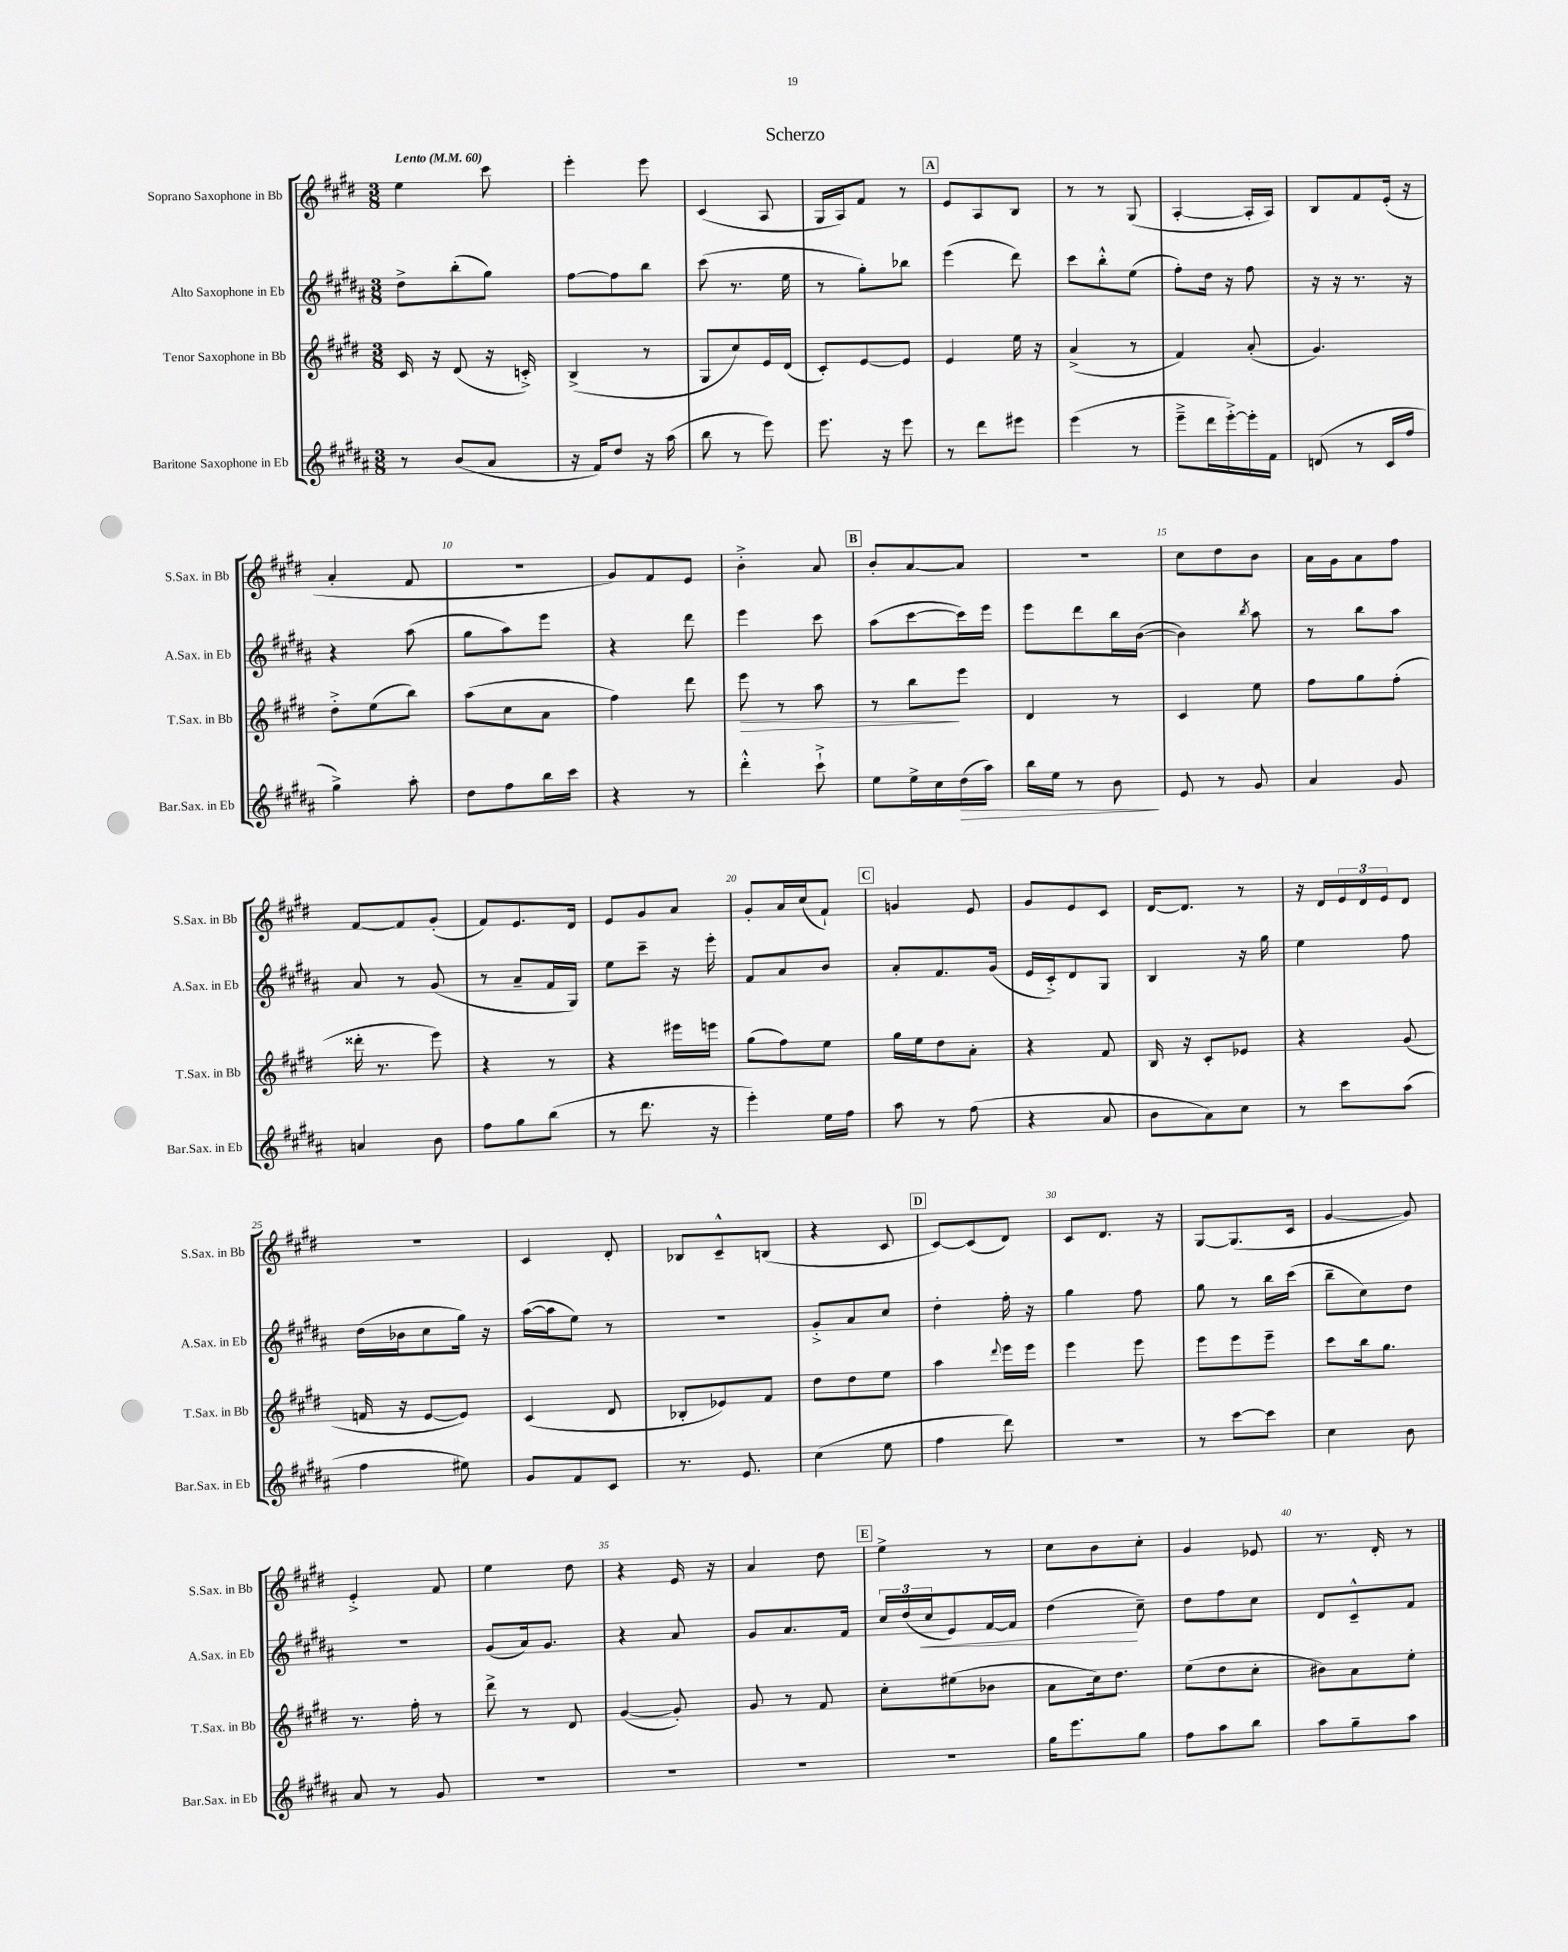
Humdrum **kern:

**kern	**kern	**kern	**kern
*staff4	*staff3	*staff2	*staff1
*clefG2	*clefG2	*clefG2	*clefG2
*k[f#c#g#d#a#]	*k[f#c#g#d#]	*k[f#c#g#d#a#]	*k[f#c#g#d#]
*M3/8	*M3/8	*M3/8	*M3/8
*MM60	*MM60	*MM60	*MM60
8r	16c#	8dd#^	4ee
.	16r	.	.
(8b	(8d#	(8bb'	.
8a#	16r	8gg#)	8ccc#
.	16c'^)	.	.
=	=	=	=
16r	(4B^	[8ff#	4eee'
16f#)	.	.	.
8dd#	.	8ff#]	.
16r	8r	8bb	8eee
(16aa#	.	.	.
=	=	=	=
8bb	8G#	(8ccc#	(4c#
8r	8cc#)	8.r	.
8eee)	16e	.	8A
.	(16d#	16ee	.
=	=	=	=
8.eee	8c#')	8r	16G#
.	.	.	16A)
.	[8e	8gg#')	8f#
16r	.	.	.
8eee	8e]	8bb-	8r
=	=	=	=
8r	4e	(4eee	8e
8ddd#	.	.	8A
8eee#	16ee	8ddd#)	8B
.	16r	.	.
=	=	=	=
(4eee	(4a^	8ccc#	8r
.	.	8bb'^^	8r
8r	8r	(8ee	(8G#
=	=	=	=
8eee~^	4f#)	8ff#')	[4A'
16ddd#	.	16dd#	.
[16eee'^)	.	16r	.
16eee']	(8a'	8ff#	16A']
16f#	.	.	16A)
=	=	=	=
(8d	4.g#)	16r	8B
.	.	16r	.
8r	.	8.r	8f#
16c#	.	.	(16e'
16ff#	.	16r	16r
=	=	=	=
4gg#^)	8dd#'^	4r	4a'
.	(8ee	.	.
8aa#'	8bb)	(8aa#	8f#
=	=	=	=
8dd#	(8aa	8gg#	4.r
8ff#	8cc#	8aa#)	.
16bb	8a	8eee	.
16ccc#	.	.	.
=	=	=	=
4r	4ff#)	4r	8g#)
.	.	.	8f#
8r	8ddd#	8ddd#	8e
=	=	=	=
4ddd#'^^	8eee	4eee	4b'^
.	8r	.	.
8ccc#`^	8aa	8ccc#	8a
=	=	=	=
8ee	8r	(8aa#	8b'
16ee^	8bb	[8ccc#	[8a
16cc#	.	.	.
(16dd#	8eee	16ccc#])	8a]
16aa#)	.	16eee	.
=	=	=	=
16bb	4d#	8eee	4.r
16ee	.	.	.
8r	.	8ddd#	.
8b	8r	16bb	.
.	.	([16b	.
=	=	=	=
8e	4c#	4b])	8cc#
8r	.	.	8dd#
.	.	8qbb	.
8g#	8ee	8aa#	8b
=	=	=	=
4a#	8ff#	8r	16a
.	.	.	16g#
.	8gg#	8bb	8a
8g#	(8ff#'	8aa#	8ff#
=	=	=	=
4a	16ddd##'	8a#	[8f#
.	8.r	.	.
.	.	8r	8f#]
8b	8eee)	(8g#	(8g#'
=	=	=	=
8ff#	4r	8r	8f#)
8gg#	.	8a#~	8.e
(8bb	8r	16f#	.
.	.	16G#)	16d#
=	=	=	=
8r	4r	8ee	8e
8.ddd#	.	8ccc#~	8g#
.	16eee#	16r	8a
16r	16eee	16eee'	.
=	=	=	=
4eee')	(8gg#	8f#	8g#'
.	8ff#)	8a#	16a
.	.	.	(16cc#
16ee	8ee	8b	8f#`)
16ff#	.	.	.
=	=	=	=
8aa#	16gg#	8a#'	4g
.	16ee	.	.
8r	8dd#	8.f#	.
(8ff#	8a'	.	8e
.	.	(16g#	.
=	=	=	=
4r	4r	16e	8g#
.	.	16c#'^)	.
.	.	8d#	8e
8a#	8f#	8G#	8c#
=	=	=	=
8b	16B	4B	[16d#
.	16r	.	8.d#]
8a#)	8c#'	.	.
8cc#	8e-	16r	8r
.	.	16gg#	.
=	=	=	=
8r	4r	4ee	16r
.	.	.	16d#
8ccc#	.	.	24e
.	.	.	24d#
.	.	.	24e
(8aa#	(8g#	8ff#	8d#
=	=	=	=
4ff#	16f	(16dd#	4.r
.	16r	16b-	.
.	[8e	8cc#	.
8ee#)	8e])	16gg#)	.
.	.	16r	.
=	=	=	=
8g#	(4c#	([16aa#	4c#
.	.	16aa#]	.
8f#	.	8ee)	.
8c#	8d#	8r	8d#'
=	=	=	=
8.r	8B-'	4.r	8B-
.	8e-)	.	8c#~^^
8.e	.	.	.
.	8f#	.	(8B
=	=	=	=
(4cc#	8dd#	8g#'^	4r
.	8dd#	8a#	.
8ee	8ee	8cc#	8c#
=	=	=	=
4ff#	4aa	4dd#'	[8c#)
.	.	.	(8c#]
.	8qqddd#	.	.
8ddd#)	16eee	16ff#'	8d#)
.	16eee	16r	.
=	=	=	=
4.r	4eee	4gg#	8c#
.	.	.	8.d#
.	8eee	8ff#	.
.	.	.	16r
=	=	=	=
8r	8eee	8gg#	[8G#
[8ccc#	8eee	8r	(8.G#]
8ccc#]	8eee~	16bb	.
.	.	(16ccc#	16c#
=	=	=	=
4cc#	8ccc#	8bb~	[4g#
.	16bb	8cc#)	.
.	8.gg#	.	.
8b	.	8dd#	8g#])
=	=	=	=
8a#	8.r	4.r	4e'^
8r	.	.	.
.	16ff#'	.	.
8g#	8r	.	8f#
=	=	=	=
4.r	8ddd#^	(8g#	4ee
.	8r	16a#)	.
.	.	8.g#	.
.	8d#	.	8dd#
=	=	=	=
4.r	([4g#	4r	4r
.	8g#'])	8a#	16e
.	.	.	16r
=	=	=	=
4.r	8g#	8g#	4a
.	8r	8.a#	.
.	8f#	.	8dd#
.	.	16f#	.
=	=	=	=
4.r	8cc#'	24cc#	4ee^
.	.	(24dd#	.
.	.	24cc#	.
.	(8ee#	8e)	.
.	8b-	[16f#	8r
.	.	16f#]	.
=	=	=	=
16gg#	8a	(4dd#	8cc#
8.eee	.	.	.
.	16cc#)	.	8b
.	8.dd#	.	.
8gg#	.	8cc#~)	8cc#'
=	=	=	=
8ff#	(8ee	8dd#	4g#
8aa#	8dd#	8ff#	.
8bb	8cc#'	8cc#	8e-
=	=	=	=
8aa#	8b#)	8d#	8.r
8gg#~	8a	8c#~^^	.
.	.	.	16d#'
8aa#	8ee'	8f#	8r
==	==	==	==
*-	*-	*-	*-
